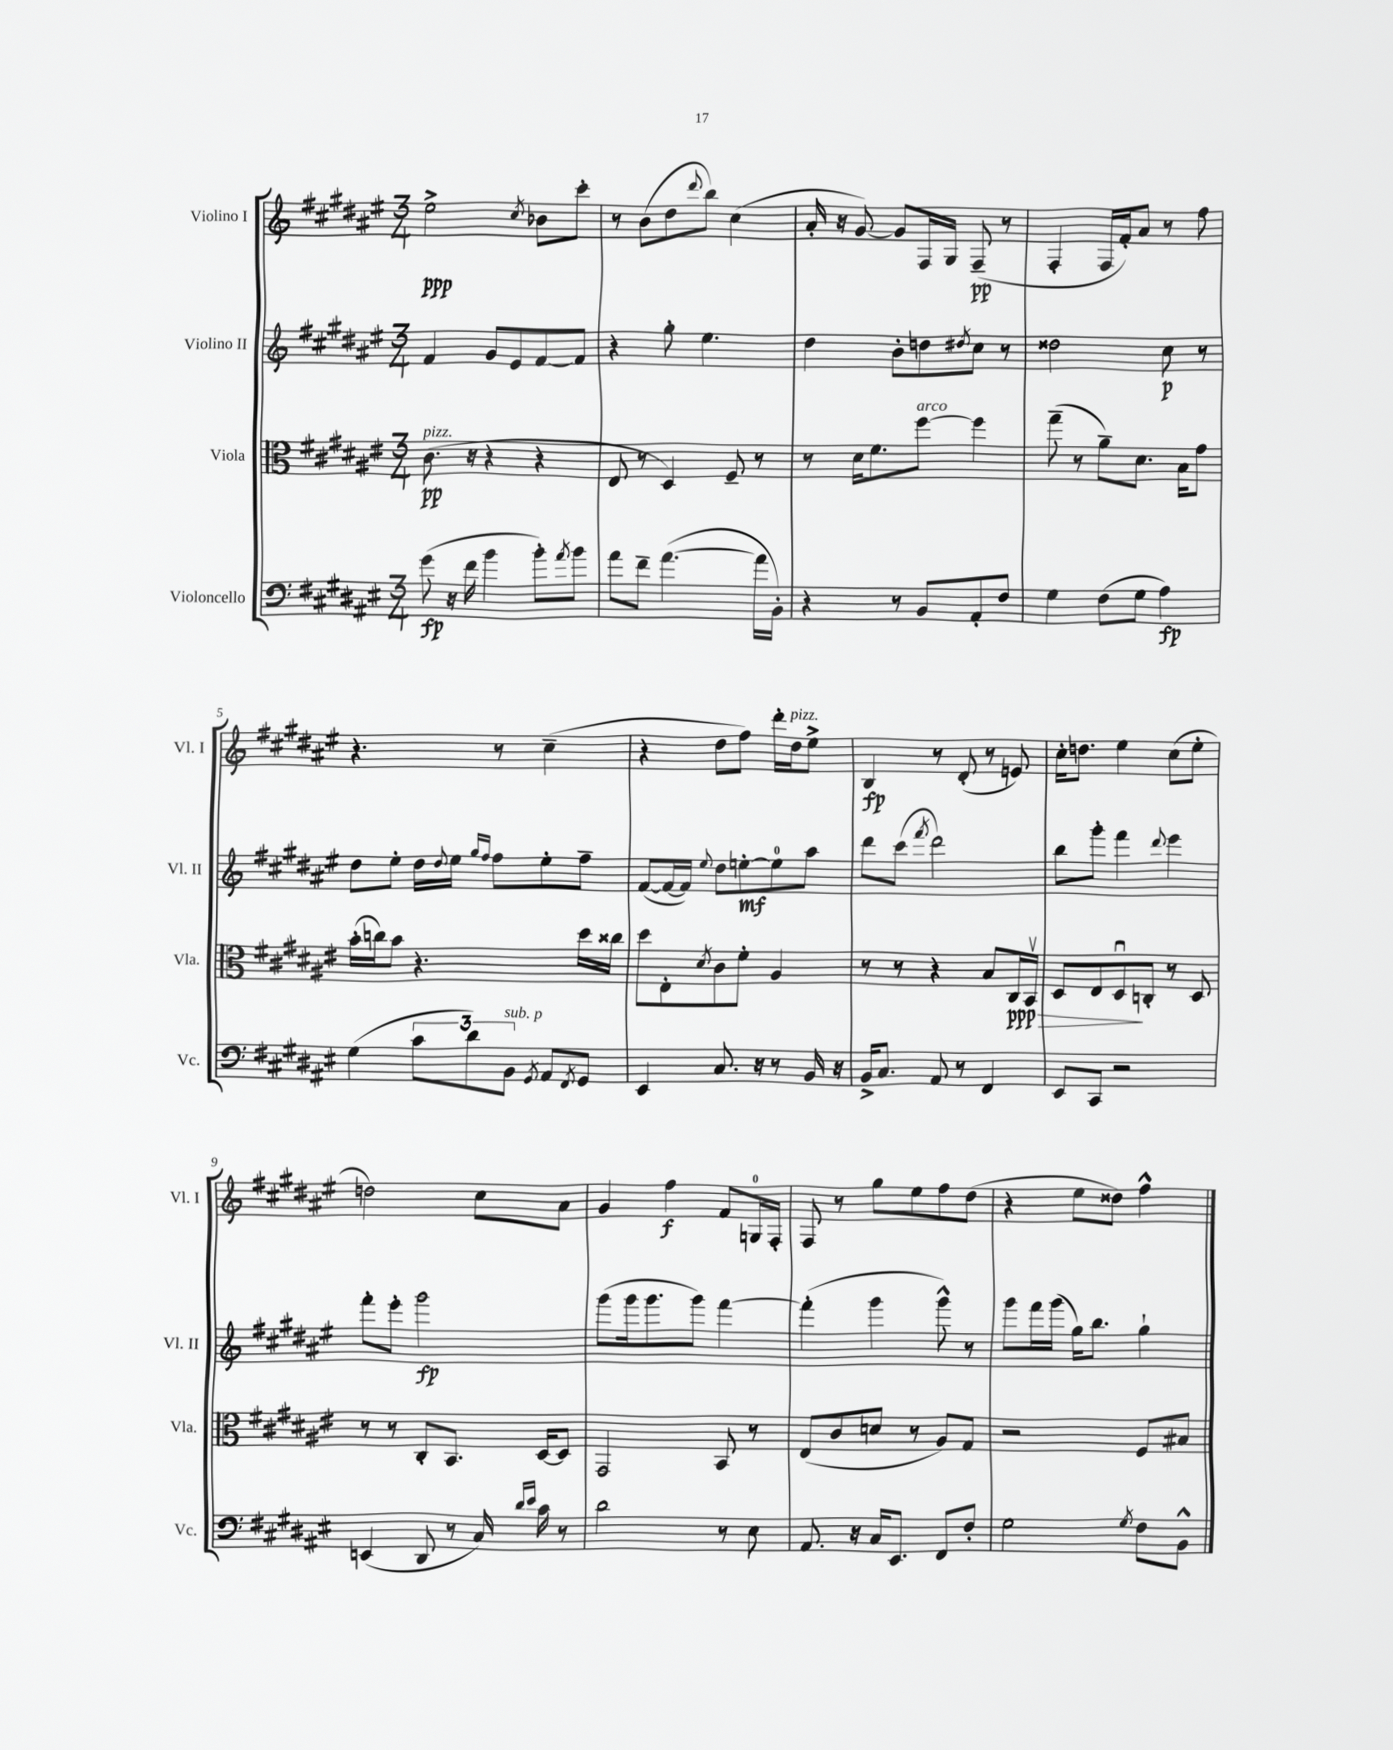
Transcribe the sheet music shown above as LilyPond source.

<<
\new StaffGroup <<
\new Staff = "s0" \with { instrumentName = "Violino I" shortInstrumentName = "Vl. I" } {
    \clef treble \key fis \major \numericTimeSignature \time 3/4
    eis''2->\ppp \acciaccatura { cis''8 } bes'8 cis'''8-. |
    r8 b'8( dis''8 \appoggiatura { dis'''8 } b''8) cis''4( |
    ais'16-. r16 gis'8~) gis'8 fis16 gis16 fis8--\pp( r8 |
    fis4-. fis16 fis'16-.) ais'8 r8 fis''8 |
    r4. r8 cis''4--( |
    r4 dis''8 fis''8) dis'''16-. dis''16^\markup { \italic "pizz." } eis''8-> |
    b4\fp r8 dis'8-.( r8 e'8) |
    cis''16-. d''8. eis''4 cis''8( eis''8-. |
    d''2) cis''8 ais'8 |
    gis'4 fis''4\f fis'8 g16-0 fis16-. |
    fis8 r8 gis''8 eis''8 fis''8 dis''8( |
    r4 eis''8 disis''8) fis''4-^ \bar "|." |
}
\new Staff = "s1" \with { instrumentName = "Violino II" shortInstrumentName = "Vl. II" } {
    \clef treble \key fis \major \numericTimeSignature \time 3/4
    fis'4 gis'8 eis'8 fis'8~ fis'8 |
    r4 gis''8-. eis''4. |
    dis''4 b'8-. d''8 \acciaccatura { dis''8 } cis''8 r8 |
    disis''2 cis''8\p r8 |
    dis''8 eis''8-. dis''16 \appoggiatura { dis''8 } eis''16 \grace { gis''16 fis''16 } fis''8 eis''8-. fis''8-- |
    fis'8~( fis'16~ fis'16) \appoggiatura { eis''8 } dis''8 e''8~-.\mf e''8-0 ais''8 |
    dis'''8 cis'''8( \acciaccatura { fis'''8 } dis'''2) |
    b''8 gis'''8-. fis'''4 \appoggiatura { dis'''8 } eis'''4 |
    fis'''8-. eis'''8-. gis'''2\fp |
    gis'''8( gis'''16 gis'''8. gis'''8) fis'''4~ |
    fis'''4-.( gis'''4 gis'''8-^) r8 |
    gis'''8 fis'''16 gis'''16( gis''16) b''8. gis''4-! \bar "|." |
}
\new Staff = "s2" \with { instrumentName = "Viola" shortInstrumentName = "Vla." } {
    \clef alto \key fis \major \numericTimeSignature \time 3/4
    cis'8.\pp^\markup { \italic "pizz." }( r16 r4 r4 |
    eis8 r8 dis4) fis8-- r8 |
    r8 dis'16 fis'8. fis''8~^\markup { \italic "arco" } fis''4 |
    gis''8--( r8 ais'8--) dis'8. b16 gis'8 |
    b'16-.( c''16) b'8 r4. dis''16 cisis''16 |
    dis''8 eis8-. \acciaccatura { dis'8 } cis'8 fis'8-. ais4 |
    r8 r8 r4 b8 cis16\ppp\> b,16\upbow |
    dis8 eis8 dis8\downbow\! c8-. r8 dis8 |
    r8 r8 cis8-. b,8. dis16~ dis8 |
    gis,2 b,8 r8 |
    eis8( cis'8 d'8 r8 ais8) gis8 |
    r2 fis8 bis8 \bar "|." |
}
\new Staff = "s3" \with { instrumentName = "Violoncello" shortInstrumentName = "Vc." } {
    \clef bass \key fis \major \numericTimeSignature \time 3/4
    gis'8\fp( r16 fis'16 b'4 b'8-.) \acciaccatura { ais'8 } b'8 |
    ais'8 fis'8-- ais'4.~( ais'16 b,16-.) |
    r4 r8 b,8 ais,8-. fis8 |
    gis4 fis8( gis8 ais4\fp) |
    gis4( \tuplet 3/2 { cis'8 dis'8) b,8^\markup { \italic "sub. p" } } \acciaccatura { gis,8 } ais,8 \acciaccatura { fis,8 } gis,8 |
    eis,4 cis8. r16 r8 b,16 r16 |
    b,16-> cis8. ais,8 r8 fis,4 |
    eis,8 cis,8 r2 |
    e,4( dis,8 r8 cis16) \grace { dis'16 eis'16 } cis'16 r8 |
    dis'2 r8 eis8 |
    ais,8. r16 cis16 eis,8. fis,8 fis8-. |
    gis2 \acciaccatura { gis8 } fis8 b,8-^ \bar "|." |
}
>>
>>
